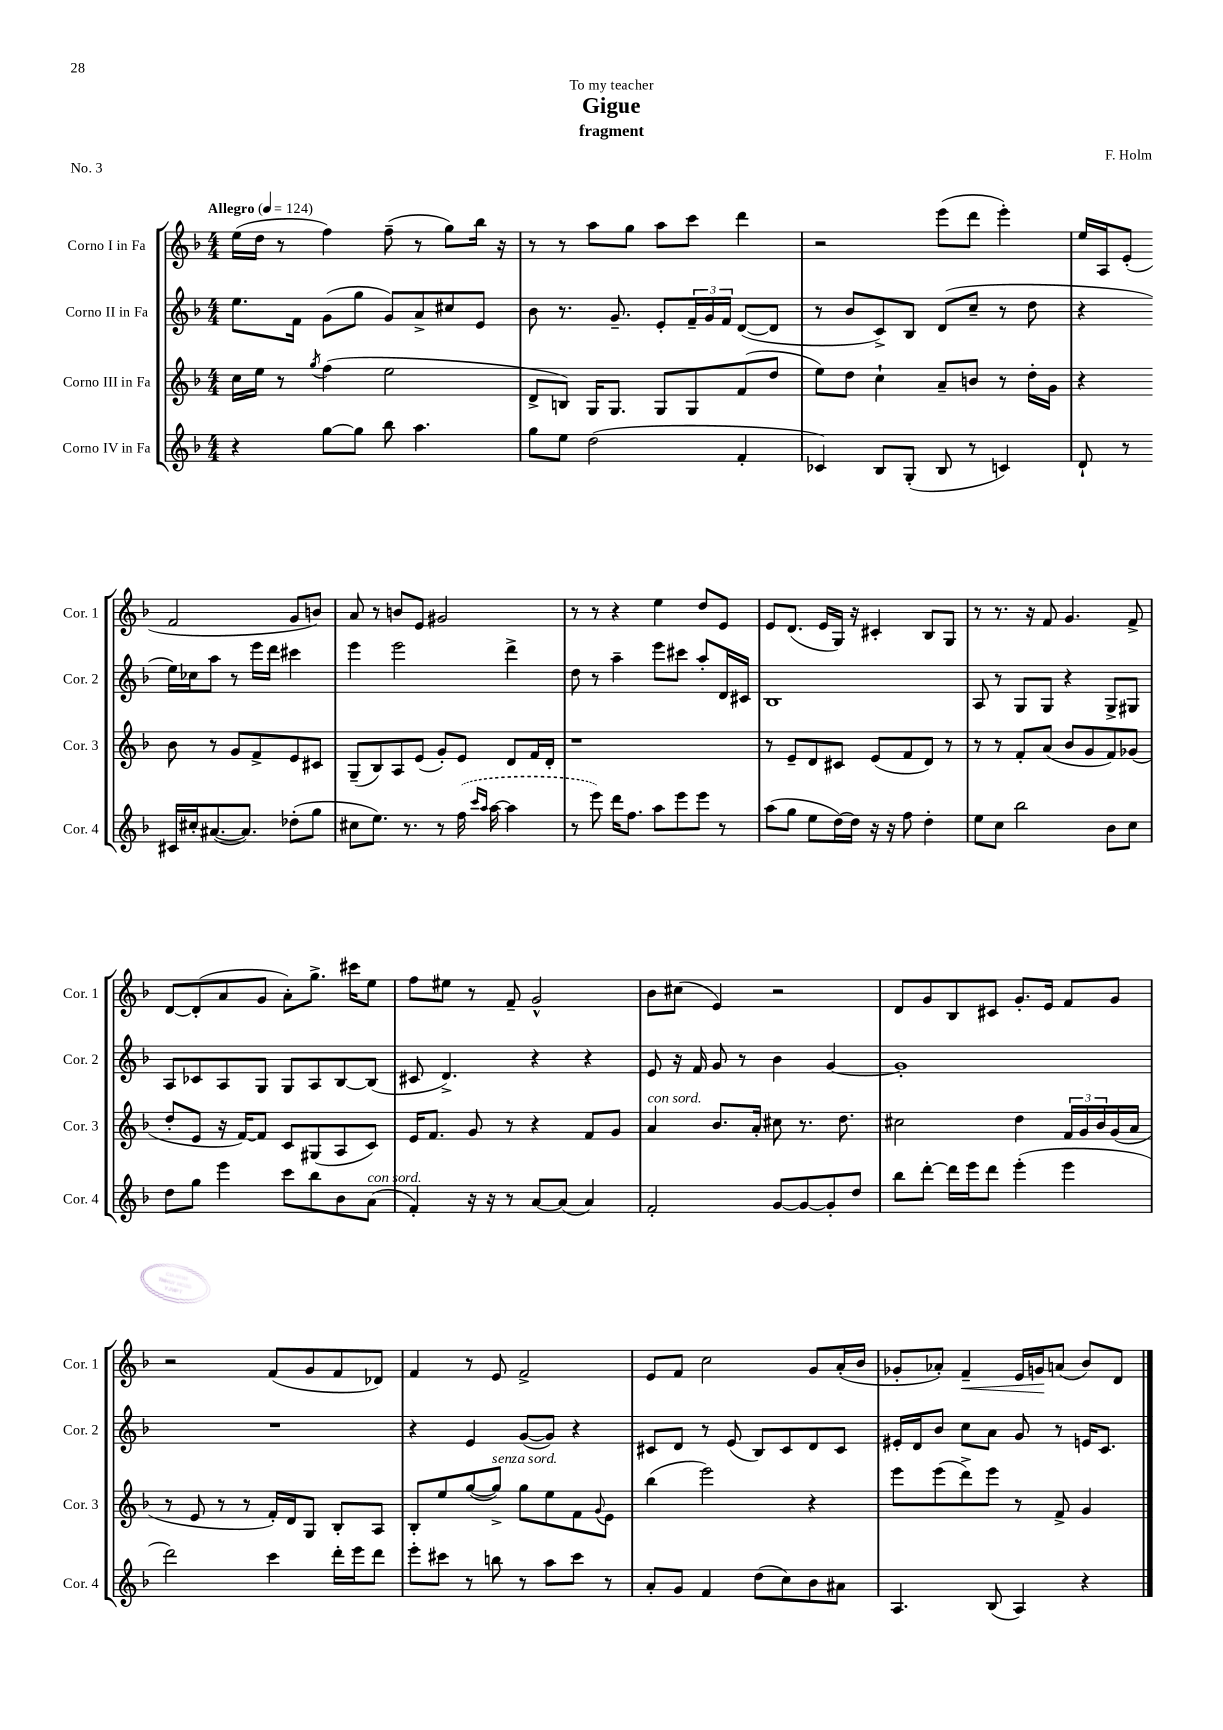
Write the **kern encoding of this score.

**kern	**kern	**kern	**kern
*staff4	*staff3	*staff2	*staff1
*clefG2	*clefG2	*clefG2	*clefG2
*k[b-]	*k[b-]	*k[b-]	*k[b-]
*M4/4	*M4/4	*M4/4	*M4/4
*MM124	*MM124	*MM124	*MM124
4r	16cc\LL	8.ee\L	(16ee\LL
.	16ee\JJ	.	16dd\JJ
.	8r	.	8r
.	.	16f\Jk	.
.	8qgg/	.	.
[8gg\L	(4ff\	(8g\L	4ff\)
8gg\]J	.	8gg\J	.
8bb-\	2ee\	8g/L)	(8ff~\
4.aa\	.	8a^/	8r
.	.	8cc#/	8gg\L)
.	.	8e/J	16bb-\Jk
.	.	.	16r
=	=	=	=
8gg\L	8d^/L	8b-\	8r
8ee\J	8B/J)	8.r	8r
(2dd\	16G/LK	.	8aa\L
.	8.G/J	8.g~/	.
.	.	.	8gg\J
.	8G/L	8e'/L	8aa\L
.	8G/	24f~/L	8ccc\J
.	.	24g/	.
.	.	24f/JJ	.
4f'/	(8f/	([8d/L	4ddd\
.	8dd/J	8d/]J	.
=	=	=	=
4c-/)	8ee\L)	8r	2r
.	8dd\J	8b-/L	.
8B-/L	4cc`\	8c^/)	.
(8G'/J	.	8B-/J	.
8B-/	8a~/L	(8d/L	(8eee\L
8r	8b/J	8cc~/J	8ddd\J
4c/)	8r	8r	4eee'\)
.	16dd'\LL	8dd\	.
.	16g\JJ	.	.
=	=	=	=
8d`/	4r	4r	16ee/LL
.	.	.	16A/J
8r	.	.	(8e'/J
16c#/LL	8b-\	16ee\LL)	2f/
16cc#'/J	.	16cc-\J	.
([8.a#/	8r	8aa\J	.
.	8g/L	8r	.
8.a#/]J)	.	.	.
.	8f^/	16eee\LL	.
.	.	16ddd\JJ	.
(8dd-'\L	8e/	4ccc#\	8g/L
8gg\J	8c#/J	.	8b/J)
=	=	=	=
8cc#\L	(8G~/L	4eee\	8a/
8.ee\J)	8B-/)	.	8r
.	8A/	2eee\	8b/L
8.r	.	.	.
.	(8e/J	.	8e/J
8r	8g'/L)	.	2g#/
(16ff\	8e/J	.	.
16qqccc/LL	.	.	.
16qqaa/JJ	.	.	.
[16aa\	.	.	.
4aa\]	8d/L	4ddd^\	.
.	16f/L	.	.
.	16d'/JJ	.	.
=	=	=	=
8r	1r	8dd\	8r
8eee\)	.	8r	8r
16ddd\LK	.	4aa~\	4r
8.ff\J	.	.	.
8aa\L	.	8eee\L	4ee\
8eee\	.	8ccc#\J	.
8eee\J	.	8aa'/L	8dd/L
8r	.	16d/L	8e/J
.	.	16c#/JJ	.
=	=	=	=
(8aa\L	8r	1B-	8e/L
8gg\J	8e~/L	.	(8.d/J
8ee\L	8d/	.	.
.	.	.	16e/LL
[16dd\L)	8c#/J	.	16G/JJ)
16dd\]JJ	.	.	16r
16r	(8e/L	.	4c#'/
16r	.	.	.
8ff\	8f/	.	.
4dd'\	8d/J)	.	8B-/L
.	8r	.	8G/J
=	=	=	=
8ee\L	8r	8A/	8r
8cc\J	8r	8r	8.r
2bb-\	8f'/L	8G/L	.
.	.	.	16r
.	(8a/J	8G/J	8f/
.	8b-/L	4r	4.g/
.	8g/	.	.
8b-\L	8f/)	8G^/L	.
8cc\J	(8g-/J	8G#/J	8f^/
=	=	=	=
8dd\L	8dd'/L	8A/L	[8d/L
8gg\J	8e/J	8c-/	(8d'/]
4eee\	16r	8A/	8a/
.	[16f/LK)	.	.
.	8f/]J	8G/J	8g/J
8ccc\L	8c/L	8G/L	8a'\L)
8bb-\	(8G#/	8A/	8.gg^\J
8b-\	8A/	[8B-/	.
.	.	.	16ccc#\LK
(8a\J	8c/J)	(8B-/]J	8ee\J
=	=	=	=
4f'/)	16e/LK	8c#/	8ff\L
.	8.f/J	.	.
.	.	4.d^/)	8ee#\J
16r	8g/	.	8r
16r	.	.	.
8r	8r	.	8f~/
[8a/L	4r	4r	2g^^/
(8a/]J	.	.	.
4a/)	8f/L	4r	.
.	8g/J	.	.
=	=	=	=
2f'/	4a/	8e/	8b-\L
.	.	16r	(8cc#\J
.	.	16f/	.
.	8.b-/L	8g/	4e/)
.	.	8r	.
.	16a'/Jk	.	.
[8g/L	8cc#\	4b-\	2r
8g/_	8.r	.	.
8g'/]	.	[4g/	.
.	8.dd\	.	.
8dd/J	.	.	.
=	=	=	=
8bb-\L	2cc#\	1g']	8d/L
[8ddd'\J	.	.	8g/
16ddd\]LL	.	.	8B-/
16eee\J	.	.	.
8ddd\J	.	.	8c#/J
(4eee'\	4dd\	.	8.g'/L
.	.	.	16e/Jk
4eee\	24f/LL	.	8f/L
.	24g/	.	.
.	24b-/	.	.
.	(16g/	.	8g/J
.	16a/JJ	.	.
=	=	=	=
2ddd\)	8r	1r	2r
.	8e/	.	.
.	8r	.	.
.	8r	.	.
4ccc\	16f'/LL)	.	(8f/L
.	16d/J	.	.
.	8G/J	.	8g/
16ddd'\LL	8B-'/L	.	8f/
16eee\J	.	.	.
8ddd\J	8A/J	.	8d-/J)
=	=	=	=
8eee'\L	8B-'/L	4r	4f/
8ccc#\J	8ee/	.	.
8r	([8gg/	4e/	8r
8bb\	8gg^/]J)	.	8e/
8r	8gg\L	([8g/L	2f^/
8aa\L	8ee\	8g/]J)	.
8ccc#\J	8f\	4r	.
.	8qqg/	.	.
8r	8e\J	.	.
=	=	=	=
8a'/L	(4bb-\	8c#/L	8e/L
8g/J	.	8d/J	8f/J
4f/	2eee\)	8r	2cc\
.	.	(8e/	.
(8dd\L	.	8B-/L)	.
8cc\)	.	8c#/	.
8b-\	4r	8d/	8g/L
8a#\J	.	8c#/J	(16a'/L
.	.	.	16b-/JJ
=	=	=	=
4.A/	8eee\L	16e#'/LL	8g-'/L
.	.	16d/J	.
.	(8eee\	8b-/J	8a-'/J)
.	8ddd^\)	8cc\L	4f~/
(8B-/	8eee\J	8a\J	.
4A/)	8r	8g/	16e/LL
.	.	.	16g/J
.	8f^/	8r	(8a/J
4r	4g/	16e/LK	8b-/L)
.	.	8.c/J	.
.	.	.	8d/J
==	==	==	==
*-	*-	*-	*-
